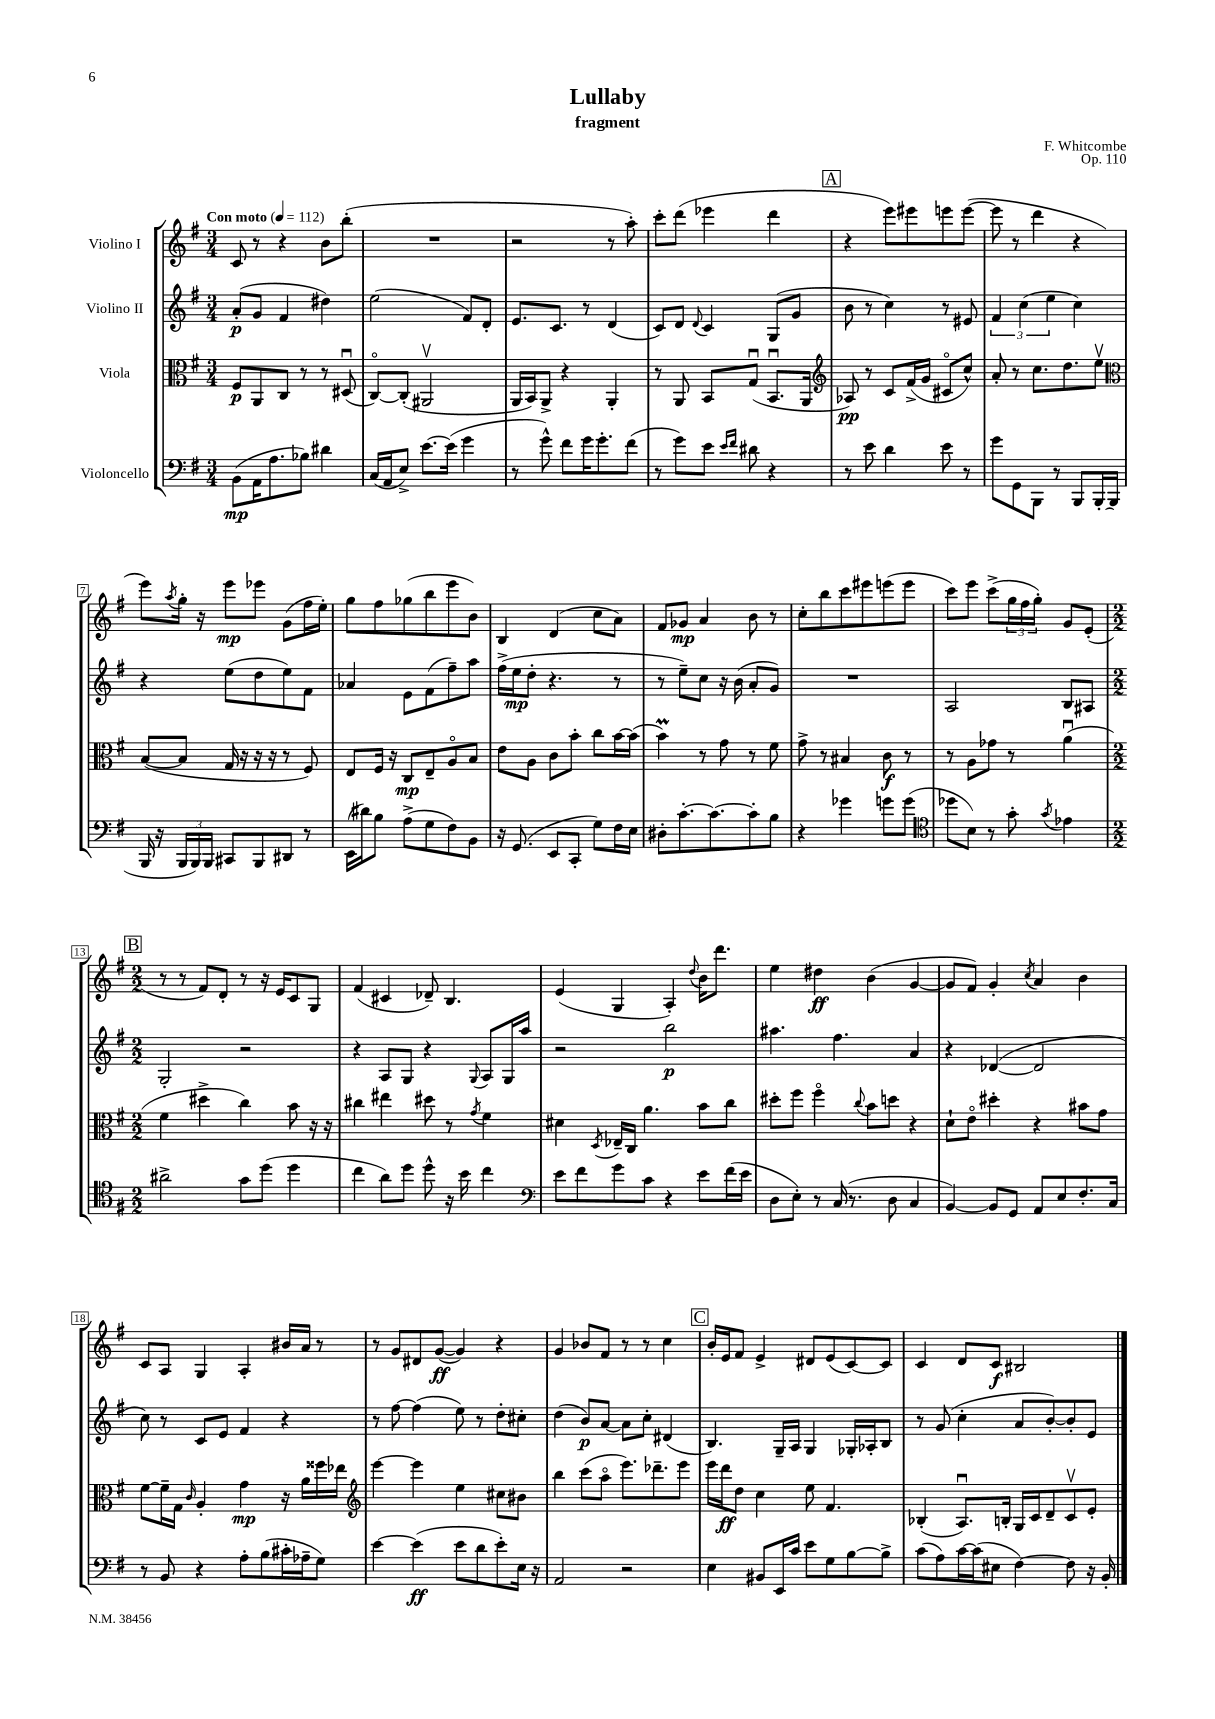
\header { title = "Lullaby" composer = "F. Whitcombe" subtitle = "fragment" opus = "Op. 110" }
<<
\new StaffGroup <<
\new Staff = "s0" \with { instrumentName = "Violino I" } {
    \clef treble \key g \major \numericTimeSignature \time 3/4 \tempo "Con moto" 4 = 112
    c'8 r8 r4 b'8 b''8-.( |
    R2. |
    r2 r8 a''8-.) |
    c'''8-. d'''8( ees'''4 d'''4 |
    \mark \markup { \box "A" } r4 e'''8) eis'''8 e'''8 e'''8~( |
    e'''8 r8 d'''4 r4 |
    e'''8) \acciaccatura { a''8 } g''16-. r16 e'''8\mp ees'''8 g'8( fis''16 e''16-.) |
    g''8 fis''8 ges''8( b''8 e'''8 b'8) |
    b4 d'4( c''8 a'8) |
    fis'8 ges'8\mp a'4 b'8 r8 |
    c''8-. b''8 c'''8 eis'''8 e'''8( e'''8 |
    c'''8) e'''8 c'''8->( \tuplet 3/2 { g''16 fis''16 g''16-.) } g'8 e'8-.( |
    \mark \markup { \box "B" } \numericTimeSignature \time 2/2 r8 r8 fis'8) d'8-. r8 r16 e'16 c'8 g8 |
    fis'4( cis'4 des'8--) b4. |
    e'4( g4 a4-.) \appoggiatura { d''8 } b'16 d'''8. |
    e''4 dis''4\ff b'4( g'4~ |
    g'8 fis'8) g'4-. \acciaccatura { c''8 } a'4 b'4 |
    c'8 a8 g4 a4-. bis'16 a'16 r8 |
    r8 g'8 dis'8 g'8~\ff( g'4) r4 |
    g'4 bes'8 fis'8 r8 r8 c''4 |
    \mark \markup { \box "C" } b'16-. e'16 fis'8 e'4-> dis'8 e'8( c'8~) c'8 |
    c'4 d'8 c'8\f bis2 \bar "|." |
}
\new Staff = "s1" \with { instrumentName = "Violino II" } {
    \clef treble \key g \major \numericTimeSignature \time 3/4
    a'8-.\p( g'8 fis'4 dis''4) |
    e''2( fis'8) d'8-. |
    e'8. c'8. r8 d'4( |
    c'8) d'8 \appoggiatura { d'8 } c'4 g8( g'8 |
    \mark \markup { \box "A" } b'8 r8 c''4) r8 eis'8 |
    \tuplet 3/2 { fis'4 c''4( e''4 } c''4) |
    r4 e''8( d''8 e''8) fis'8 |
    aes'4 e'8 fis'8( fis''8--) a''8 |
    fis''16->( e''16\mp d''8-. r4. r8 |
    r8 e''8--) c''8 r16 b'16( a'8-. g'8) |
    R2. |
    a2 b8 ais8 |
    \mark \markup { \box "B" } \numericTimeSignature \time 2/2 g2-. r2 |
    r4 a8 g8 r4 \appoggiatura { g8 } a8 g16 a''16 |
    r2 b''2\p |
    ais''4. fis''4. a'4 |
    r4 des'4~( des'2 |
    c''8) r8 c'8 e'8 fis'4 r4 |
    r8 fis''8~ fis''4( e''8) r8 d''8-. cis''8-. |
    d''4( b'8\p) a'8~ a'8 c''8-. dis'4( |
    \mark \markup { \box "C" } b4.) g16-- a16 g4 ges16-. aes16-. b8 |
    r8 g'8( c''4-. a'8 b'8~-.) b'8-. e'8 \bar "|." |
}
\new Staff = "s2" \with { instrumentName = "Viola" } {
    \clef alto \key g \major \numericTimeSignature \time 3/4
    fis8\p a,8 c8 r8 r8 dis8\downbow( |
    c8~\flageolet) c8-.( ais,2\upbow |
    a,16 b,16) a,8-> r4 a,4-. |
    r8 a,8 b,8 g8\downbow( b,8.\downbow a,16 |
    \mark \markup { \box "A" } \clef treble aes8\pp) r8 c'8 fis'16->( g'16 cis'8\flageolet c''8-^) |
    a'8-. r8 c''8. d''8. e''8\upbow |
    \clef alto b8~( b8 g16 r16 r16 r16 r8 fis8) |
    e8 fis16 r16 c8\mp e8-- a8\flageolet b8 |
    e'8 a8 c'8 b'8-. c''8 b'16~ b'16( |
    b'4\prall) r8 g'8 r8 fis'8 |
    g'8-> r8 bis4 c'8\f r8 |
    r8 a8 ges'8 r8 a'4\downbow( |
    \mark \markup { \box "B" } \numericTimeSignature \time 2/2 fis'4 dis''4-> c''4) b'8 r16 r16 |
    cis''4 eis''4 dis''8 r8 \acciaccatura { g'8 } fis'4 |
    dis'4 \acciaccatura { d8 } ees16-- c16 a'4. b'8 c''8 |
    dis''8-. fis''8 fis''4\flageolet \appoggiatura { c''8 } b'8 d''8 r4 |
    d'8-! e'8\flageolet dis''4-. r4 bis'8 g'8 |
    fis'8~ fis'16-- g16 \grace { c'16 } a4-. g'4\mp r16 a'16 fisis''16 ees''16 |
    \clef treble e'''4~ e'''4 e''4 cis''8 bis'8 |
    b''4 c'''8( a''8\flageolet e'''8.) des'''8.-- e'''8 |
    \mark \markup { \box "C" } e'''16 d'''16\ff d''8 c''4 e''8 fis'4. |
    bes4-.( a8.\downbow) b16-. g16 c'16 d'8-- c'8\upbow e'8-. \bar "|." |
}
\new Staff = "s3" \with { instrumentName = "Violoncello" } {
    \clef bass \key g \major \numericTimeSignature \time 3/4
    b,8\mp( a,16 a8. bes8) dis'4 |
    c16( a,16 e8->) e'8.~ e'16( g'4 |
    r8 g'8-^) fis'8 g'16 g'8.-. fis'8( |
    r8 g'8) e'8 \grace { e'16 fis'16 } dis'8 r4 |
    \mark \markup { \box "A" } r8 e'8 d'4 e'8 r8 |
    g'8 g,8 b,,8 r8 b,,8 b,,16-. b,,16( |
    b,,16 r16 \tuplet 3/2 { b,,16 b,,16) b,,16 } cis,8 b,,8 dis,8 r8 |
    e,16( dis'16) b8 a8->( g8 fis8) b,8 |
    r16 g,8.( e,8 c,8-. g8) fis16 e16 |
    dis8-. c'8.~-. c'8.~ c'8-. b8 |
    r4 ges'4 g'8 g'8( |
    \clef tenor des''8 b8) r8 g'8-. \acciaccatura { g'8 } ees'4 |
    \mark \markup { \box "B" } \numericTimeSignature \time 2/2 ais'2-> g'8 d''8( d''4 |
    c''4 a'8) d''8 d''8-^ r16 b'16 c''4 |
    \clef bass e'8 fis'8 g'8 c'8 r4 e'8 fis'16( e'16 |
    d8 e8-.) r8 c16( r8. d8 c4 |
    b,4~) b,8 g,8 a,8 e8 fis8.-. c16 |
    r8 b,8 r4 a8-. b8( cis'16-. aes16-- g8) |
    e'4~ e'4\ff( e'8 d'8 e'8-.) e16 r16 |
    a,2 r2 |
    \mark \markup { \box "C" } e4 bis,8 e,16 c'16 e'8 g8 b8~ b8-> |
    c'8( a8) c'16~ c'16( eis8 fis4~) fis8 r16 b,16-. \bar "|." |
}
>>
>>
\layout { \context { \Score \override BarNumber.stencil = #(make-stencil-boxer 0.1 0.3 ly:text-interface::print) } }
